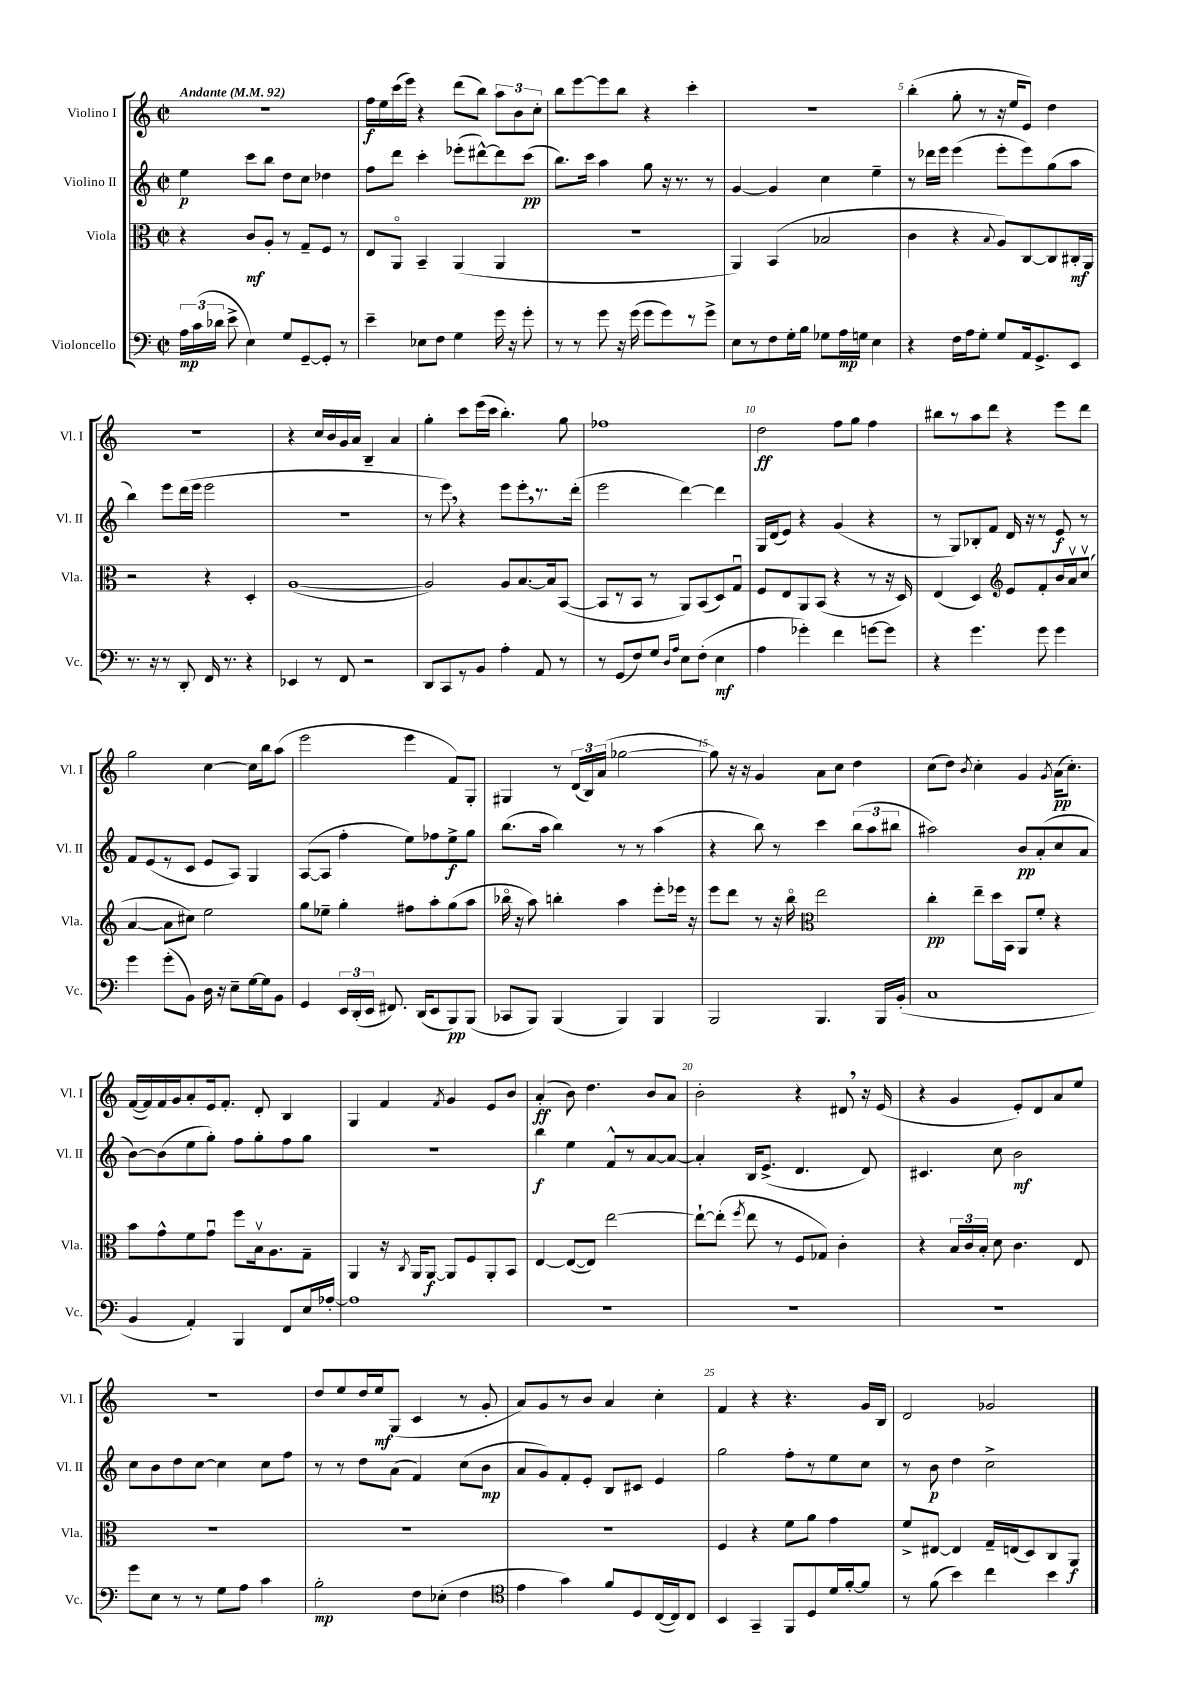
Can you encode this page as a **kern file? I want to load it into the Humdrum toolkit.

**kern	**dynam	**kern	**dynam	**kern	**dynam	**kern	**dynam
*part4	*part4	*part3	*part3	*part2	*part2	*part1	*part1
*staff4	*staff4	*staff3	*staff3	*staff2	*staff2	*staff1	*staff1
*I"Violoncello	*	*I"Viola	*	*I"Violino II	*	*I"Violino I	*
*I'Vc.	*	*I'Vla.	*	*I'Vl. II	*	*I'Vl. I	*
*clefF4	*	*clefC3	*	*clefG2	*	*clefG2	*
*k[]	*	*k[]	*	*k[]	*	*k[]	*
*M2/2	*	*M2/2	*	*M2/2	*	*M2/2	*
*met(c|)	*	*met(c|)	*	*met(c|)	*	*met(c|)	*
*MM92	*	*MM92	*	*MM92	*	*MM92	*
=1	=1	=1	=1	=1	=1	=1	=1
!	!	!	!	!	!	!LO:TX:a:B:t=Andante	!
24A\LL	mp	4r	.	4ee\	p	1r	.
(24c\	.	.	.	.	.	.	.
24d-X\JJ	.	.	.	.	.	.	.
8e^\	.	.	.	.	.	.	.
4E\)	.	8c/L	mf	8ccc\L	.	.	.
.	.	8A'/J	.	8bb\J	.	.	.
8G/L	.	8r	.	8dd\L	.	.	.
[8GG~/	.	8G~/L	.	8cc\J	.	.	.
8GG'/J]	.	8F/J	.	4dd-X\	.	.	.
8r	.	8r	.	.	.	.	.
=2	=2	=2	=2	=2	=2	=2	=2
4e~\	.	8E/L	.	8ff\L	.	16ff\LL	f
.	.	.	.	.	.	16ee\	.
.	.	8AA/J	.	8ddd\J	.	(16ccc\	.
.	.	.	.	.	.	16eee\JJ)	.
8E-X\L	.	4BB~/	.	4ccc'\	.	4r	.
8F\J	.	.	.	.	.	.	.
4G\	.	(4AA/	.	(8eee-X'\L	.	(8ddd\L	.
.	.	.	.	[8ddd#X^^\)	.	8bb\J)	.
16g\	.	4AA/	.	8ddd#\]	.	12aa\L	.
16r	.	.	.	.	.	.	.
.	.	.	.	.	.	12b\	.
8g'\	.	.	.	(8ccc\J	pp	.	.
.	.	.	.	.	.	12cc'\J	.
=3	=3	=3	=3	=3	=3	=3	=3
8r	.	1r	.	8.bb\L)	.	8bb\L	.
8r	.	.	.	.	.	[8eee\	.
.	.	.	.	16ccc\Jk	.	.	.
8g\	.	.	.	4aa\	.	8eee\]	.
16r	.	.	.	.	.	8bb\J	.
(16g\	.	.	.	.	.	.	.
8g\L	.	.	.	8gg\	.	4r	.
8g\)	.	.	.	16r	.	.	.
.	.	.	.	8.r	.	.	.
8r	.	.	.	.	.	4ccc'\	.
8g^\J	.	.	.	8r	.	.	.
=4	=4	=4	=4	=4	=4	=4	=4
8E\L	.	4AA/)	.	[4g/	.	1r	.
8r	.	.	.	.	.	.	.
8F\	.	(4BB/	.	4g/]	.	.	.
16G'\L	.	.	.	.	.	.	.
16B\JJ	.	.	.	.	.	.	.
8G-X\L	.	2B-X/	.	4cc\	.	.	.
16A\L	mp	.	.	.	.	.	.
16Gn\JJ	.	.	.	.	.	.	.
4E\	.	.	.	4ee~\	.	.	.
=5	=5	=5	=5	=5	=5	=5	=5
4r	.	4c\	.	8r	.	(4bb'\	.
.	.	.	.	16ddd-X\LL	.	.	.
.	.	.	.	16eee\JJ	.	.	.
16F\LL	.	4r	.	(4eee\	.	8gg'\	.
16A\J	.	.	.	.	.	.	.
8G'\J	.	.	.	.	.	8r	.
.	.	8qqB/	.	.	.	.	.
8G/L	.	8A/L)	.	8eee'\L	.	16r	.
.	.	.	.	.	.	16ee/KL	.
16AA/k	.	[8C/	.	8eee\)	.	8e/J)	.
8.GG^/	.	.	.	.	.	.	.
.	.	8C/]	.	(8gg\	.	4dd\	.
8EE/J	.	16C#X'/L	mf	8aa\J	.	.	.
.	.	16AA/JJ	.	.	.	.	.
!!LO:LB:g=z
=6	=6	=6	=6	=6	=6	=6	=6
8.r	.	2r	.	4bb\)	.	1r	.
16r	.	.	.	.	.	.	.
8r	.	.	.	8eee\L	.	.	.
8DD'/	.	.	.	(16ddd\L	.	.	.
.	.	.	.	16eee\JJ	.	.	.
16FF/	.	4r	.	2eee\	.	.	.
8.r	.	.	.	.	.	.	.
4r	.	4D'/	.	.	.	.	.
=7	=7	=7	=7	=7	=7	=7	=7
4EE-X/	.	([1A	.	1r	.	4r	.
8r	.	.	.	.	.	16cc/LL	.
.	.	.	.	.	.	16b/	.
8FF/	.	.	.	.	.	16g/	.
.	.	.	.	.	.	16a/JJ	.
2r	.	.	.	.	.	4B~/	.
.	.	.	.	.	.	4a/	.
=8	=8	=8	=8	=8	=8	=8	=8
8DD/L	.	2A/])	.	8r	.	4gg'\	.
8CC/	.	.	.	8eee,\)	.	.	.
8r	.	.	.	4r	.	8ccc\L	.
8BB/J	.	.	.	.	.	(16eee\L	.
.	.	.	.	.	.	16ccc\JJ	.
4A'\	.	8A/L	.	8eee\L	.	4.bb'\)	.
.	.	[8.B/	.	8eee',\	.	.	.
8AA/	.	.	.	8.r	.	.	.
.	.	16B/k]	.	.	.	.	.
8r	.	([8BB/J	.	.	.	8gg\	.
.	.	.	.	(16ddd'\Jk	.	.	.
=9	=9	=9	=9	=9	=9	=9	=9
8r	.	8BB/L]	.	2eee\	.	1ff-X	.
(8GG/L	.	8r	.	.	.	.	.
8F/)	.	8BB/J	.	.	.	.	.
8G/J	.	8r	.	.	.	.	.
16qqD/LL	.	.	.	.	.	.	.
16qqA/JJ	.	.	.	.	.	.	.
8E\L	.	8AA/L)	.	[4ddd\)	.	.	.
(8F'\J	.	(8BB/	.	.	.	.	.
4E\	mf	8D/)	.	4ddd\]	.	.	.
.	.	8Gu/J	.	.	.	.	.
=10	=10	=10	=10	=10	=10	=10	=10
4A\	.	8F/L	.	16G/LL	.	2dd\	ff
.	.	.	.	(16d/J	.	.	.
.	.	8E/	.	8e/J)	.	.	.
4g-X'\)	.	8AA/	.	4r	.	.	.
.	.	(8BB/J	.	.	.	.	.
4f\	.	4r	.	(4g/	.	8ff\L	.
.	.	.	.	.	.	8gg\J	.
[8gn\L	.	8r	.	4r	.	4ff\	.
8g\J]	.	16r	.	.	.	.	.
.	.	16D/)	.	.	.	.	.
=11	=11	=11	=11	=11	=11	=11	=11
4r	.	(4E/	.	8r	.	8bb#X\L	.
.	.	.	.	8G/L)	.	8r	.
4.g\	.	4D/)	.	8B-X'/	.	8aa\	.
.	.	.	.	8f/J	.	8ddd\J	.
*	*	*clefG2	*	*	*	*	*
.	.	8e/L	.	16d/	.	4r	.
.	.	.	.	16r	.	.	.
8g\	.	8f'/	.	8r	.	.	.
4g\	.	16b/L	.	8e/	f	8eee\L	.
.	.	16av/J	.	.	.	.	.
.	.	(8ccv/J	.	8r	.	8ddd\J	.
!!LO:LB:g=z
=12	=12	=12	=12	=12	=12	=12	=12
4g\	.	[4a/	.	8f/L	.	2gg\	.
.	.	.	.	(8e/	.	.	.
(8g'\L	.	8a\L]	.	8r	.	.	.
8BB\J)	.	8cc#X\J)	.	8c/J	.	.	.
16D\	.	2ee\	.	8e/L	.	[4cc\	.
16r	.	.	.	.	.	.	.
8E~\L	.	.	.	8A/J)	.	.	.
[16G\L	.	.	.	4G/	.	16cc\LL]	.
16G\J]	.	.	.	.	.	16bb\J	.
8BB\J	.	.	.	.	.	(8aa\J	.
=13	=13	=13	=13	=13	=13	=13	=13
4GG/	.	8gg\L	.	([8A/L	.	2eee\	.
.	.	8ee-X~\J	.	8A/J]	.	.	.
24EE/LL	.	4gg'\	.	4ff'\	.	.	.
(24DD'/	.	.	.	.	.	.	.
24EE/JJ	.	.	.	.	.	.	.
8.FF#X/)	.	.	.	.	.	.	.
.	.	8ff#X\L	.	8ee\L)	.	4eee\	.
(16DD/KL	.	.	.	.	.	.	.
8EE/	.	8aa'\	.	8ff-X\	.	.	.
8BBB/)	pp	(8gg\	.	8ee^\	f	8f/L)	.
(8BBB/J	.	8aa\J	.	8gg\J	.	8G'/J	.
=14	=14	=14	=14	=14	=14	=14	=14
8CC-X/L	.	16bb-X\	.	(8.bb\L	.	4G#X/	.
.	.	16r	.	.	.	.	.
8BBB/J)	.	8aa\)	.	.	.	.	.
.	.	.	.	16aa\Jk	.	.	.
(4BBB/	.	4bbn'\	.	4bb\)	.	8r	.
.	.	.	.	.	.	(24d/LL	.
.	.	.	.	.	.	24B/)	.
.	.	.	.	.	.	(24a/JJ	.
4BBB/)	.	4aa\	.	8r	.	[2gg-X\	.
.	.	.	.	8r	.	.	.
4BBB/	.	8eee'\L	.	(4aa\	.	.	.
.	.	16eee-X\Jk	.	.	.	.	.
.	.	16r	.	.	.	.	.
=15	=15	=15	=15	=15	=15	=15	=15
2BBB/	.	8eee\L	.	4r	.	8gg-\])	.
.	.	8ddd\J	.	.	.	16r	.
.	.	.	.	.	.	16r	.
.	.	8r	.	8bb\)	.	4g/	.
.	.	16r	.	8r	.	.	.
.	.	16bb\	.	.	.	.	.
*	*	*clefC3	*	*	*	*	*
4.BBB/	.	2ee\	.	4ccc\	.	8a\L	.
.	.	.	.	.	.	8cc\J	.
.	.	.	.	(12bb\L	.	4dd\	.
.	.	.	.	12aa\	.	.	.
16BBB/LL	.	.	.	.	.	.	.
.	.	.	.	12bb#X\J	.	.	.
(16BB'/JJ	.	.	.	.	.	.	.
=16	=16	=16	=16	=16	=16	=16	=16
1C	.	4cc'\	pp	2aa#X\)	.	(8cc\L	.
.	.	.	.	.	.	8dd\J)	.
.	.	.	.	.	.	8qb/	.
.	.	8ee~\L	.	.	.	4cc'\	.
.	.	16dd\L	.	.	.	.	.
.	.	16BB\JJ	.	.	.	.	.
.	.	8AA/L	.	8b/L	pp	4g/	.
.	.	8f'/J	.	(8a'/	.	.	.
.	.	.	.	.	.	8qg/	.
.	.	4r	.	8cc/	.	(16a\KL	pp
.	.	.	.	.	.	8.cc'\J)	.
.	.	.	.	8a/J	.	.	.
!!LO:LB:g=z
=17	=17	=17	=17	=17	=17	=17	=17
4BB/	.	8b\L	.	[8b\L)	.	([16f/LL	.
.	.	.	.	.	.	16f/])	.
.	.	8g^^\	.	(8b\]	.	16f/	.
.	.	.	.	.	.	16g/J	.
4AA'/)	.	8f\	.	8ee\	.	8a'/	.
.	.	8gu\J	.	8gg'\J)	.	16e/k	.
.	.	.	.	.	.	8.f'/J	.
4BBB/	.	8ff\L	.	8ff\L	.	.	.
.	.	16Bv\k	.	8gg'\	.	8d'/	.
.	.	8.A\	.	.	.	.	.
8FF/L	.	.	.	8ff\	.	4B/	.
16E/L	.	8G~\J	.	8gg\J	.	.	.
[16A-X'/JJ	.	.	.	.	.	.	.
=18	=18	=18	=18	=18	=18	=18	=18
1A-]	.	4AA/	.	1r	.	4G/	.
.	.	16r	.	.	.	4f/	.
.	.	8qC/	.	.	.	.	.
.	.	16AA/KL	.	.	.	.	.
.	.	[8AA/J	f	.	.	.	.
.	.	.	.	.	.	8qf/	.
.	.	8AA/L]	.	.	.	4g/	.
.	.	8F/	.	.	.	.	.
.	.	8AA'/	.	.	.	8e/L	.
.	.	8BB/J	.	.	.	8b/J	.
=19	=19	=19	=19	=19	=19	=19	=19
1r	.	[4E/	.	4bb\	f	(4a'/	ff
.	.	(8E/L_	.	4ee\	.	8b\)	.
.	.	8E/J])	.	.	.	4.dd\	.
.	.	[2ee\	.	8f^^/L	.	.	.
.	.	.	.	8r	.	.	.
.	.	.	.	[8a/	.	8b/L	.
.	.	.	.	8a/J_	.	8a/J	.
=20	=20	=20	=20	=20	=20	=20	=20
1r	.	8ee`\L_	.	4a'/]	.	2b'\	.
.	.	(8ee'\J]	.	.	.	.	.
.	.	8qff/	.	.	.	.	.
.	.	8ee\	.	16B/KL	.	.	.
.	.	.	.	(8.e^/J	.	.	.
.	.	8r	.	.	.	.	.
.	.	8F/L	.	4.d/	.	4r	.
.	.	8G-X/J)	.	.	.	.	.
.	.	4c'\	.	.	.	8d#X,/	.
.	.	.	.	8d/)	.	16r	.
.	.	.	.	.	.	(16e/	.
=21	=21	=21	=21	=21	=21	=21	=21
1r	.	4r	.	4.c#X/	.	4r	.
.	.	24B/LL	.	.	.	4g/	.
.	.	24c/	.	.	.	.	.
.	.	24B'/JJ	.	.	.	.	.
.	.	8d\	.	8cc\	.	.	.
.	.	4.c\	.	2b\	mf	8e'/L)	.
.	.	.	.	.	.	8d/	.
.	.	.	.	.	.	8a/	.
.	.	8E/	.	.	.	8ee/J	.
!!LO:LB:g=z
=22	=22	=22	=22	=22	=22	=22	=22
8g\L	.	1r	.	8cc\L	.	1r	.
8E\J	.	.	.	8b\	.	.	.
8r	.	.	.	8dd\	.	.	.
8r	.	.	.	[8cc\J	.	.	.
8G\L	.	.	.	4cc\]	.	.	.
8A\J	.	.	.	.	.	.	.
4c\	.	.	.	8cc\L	.	.	.
.	.	.	.	8ff\J	.	.	.
=23	=23	=23	=23	=23	=23	=23	=23
2B'\	mp	1r	.	8r	.	8dd/L	.
.	.	.	.	8r	.	8ee/	.
.	.	.	.	8dd\L	.	16dd/L	.
.	.	.	.	.	.	16ee/J	mf
.	.	.	.	(8a\J	.	(8G/J	.
8F\L	.	.	.	4f/)	.	4c/	.
(8E-X'\J	.	.	.	.	.	.	.
4F\	.	.	.	(8cc\L	.	8r	.
.	.	.	.	8b\J	mp	8g'/	.
=24	=24	=24	=24	=24	=24	=24	=24
*clefC4	*	*	*	*	*	*	*
4e\	.	1r	.	8a/L	.	8a/L)	.
.	.	.	.	8g/)	.	8g/	.
4g\)	.	.	.	8f'/	.	8r	.
.	.	.	.	8e'/J	.	8b/J	.
8f/L	.	.	.	8B/L	.	4a/	.
8D/	.	.	.	8c#X/J	.	.	.
([16C/L	.	.	.	4e/	.	4cc'\	.
16C/J])	.	.	.	.	.	.	.
8C/J	.	.	.	.	.	.	.
=25	=25	=25	=25	=25	=25	=25	=25
4BB/	.	4F/	.	2gg\	.	4f/	.
4GG~/	.	4r	.	.	.	4r	.
8FF/L	.	8f\L	.	8ff'\L	.	4.r	.
8D/	.	8a\J	.	8r	.	.	.
16d/L	.	4g\	.	8ee\	.	.	.
[16f'/J	.	.	.	.	.	.	.
8f/J]	.	.	.	8cc\J	.	16g/LL	.
.	.	.	.	.	.	16B/JJ	.
=26	=26	=26	=26	=26	=26	=26	=26
8r	.	8f^/L	.	8r	.	2d/	.
(8f\	.	[8E#X/J	.	8b\	p	.	.
4b\)	.	4E#/]	.	4dd\	.	.	.
4cc\	.	16G~/LL	.	2cc^\	.	2g-X/	.
.	.	(16En/J	.	.	.	.	.
.	.	8D/)	.	.	.	.	.
4b\	.	8C/	.	.	.	.	.
.	.	8AA/J	f	.	.	.	.
==	==	==	==	==	==	==	==
*-	*-	*-	*-	*-	*-	*-	*-
